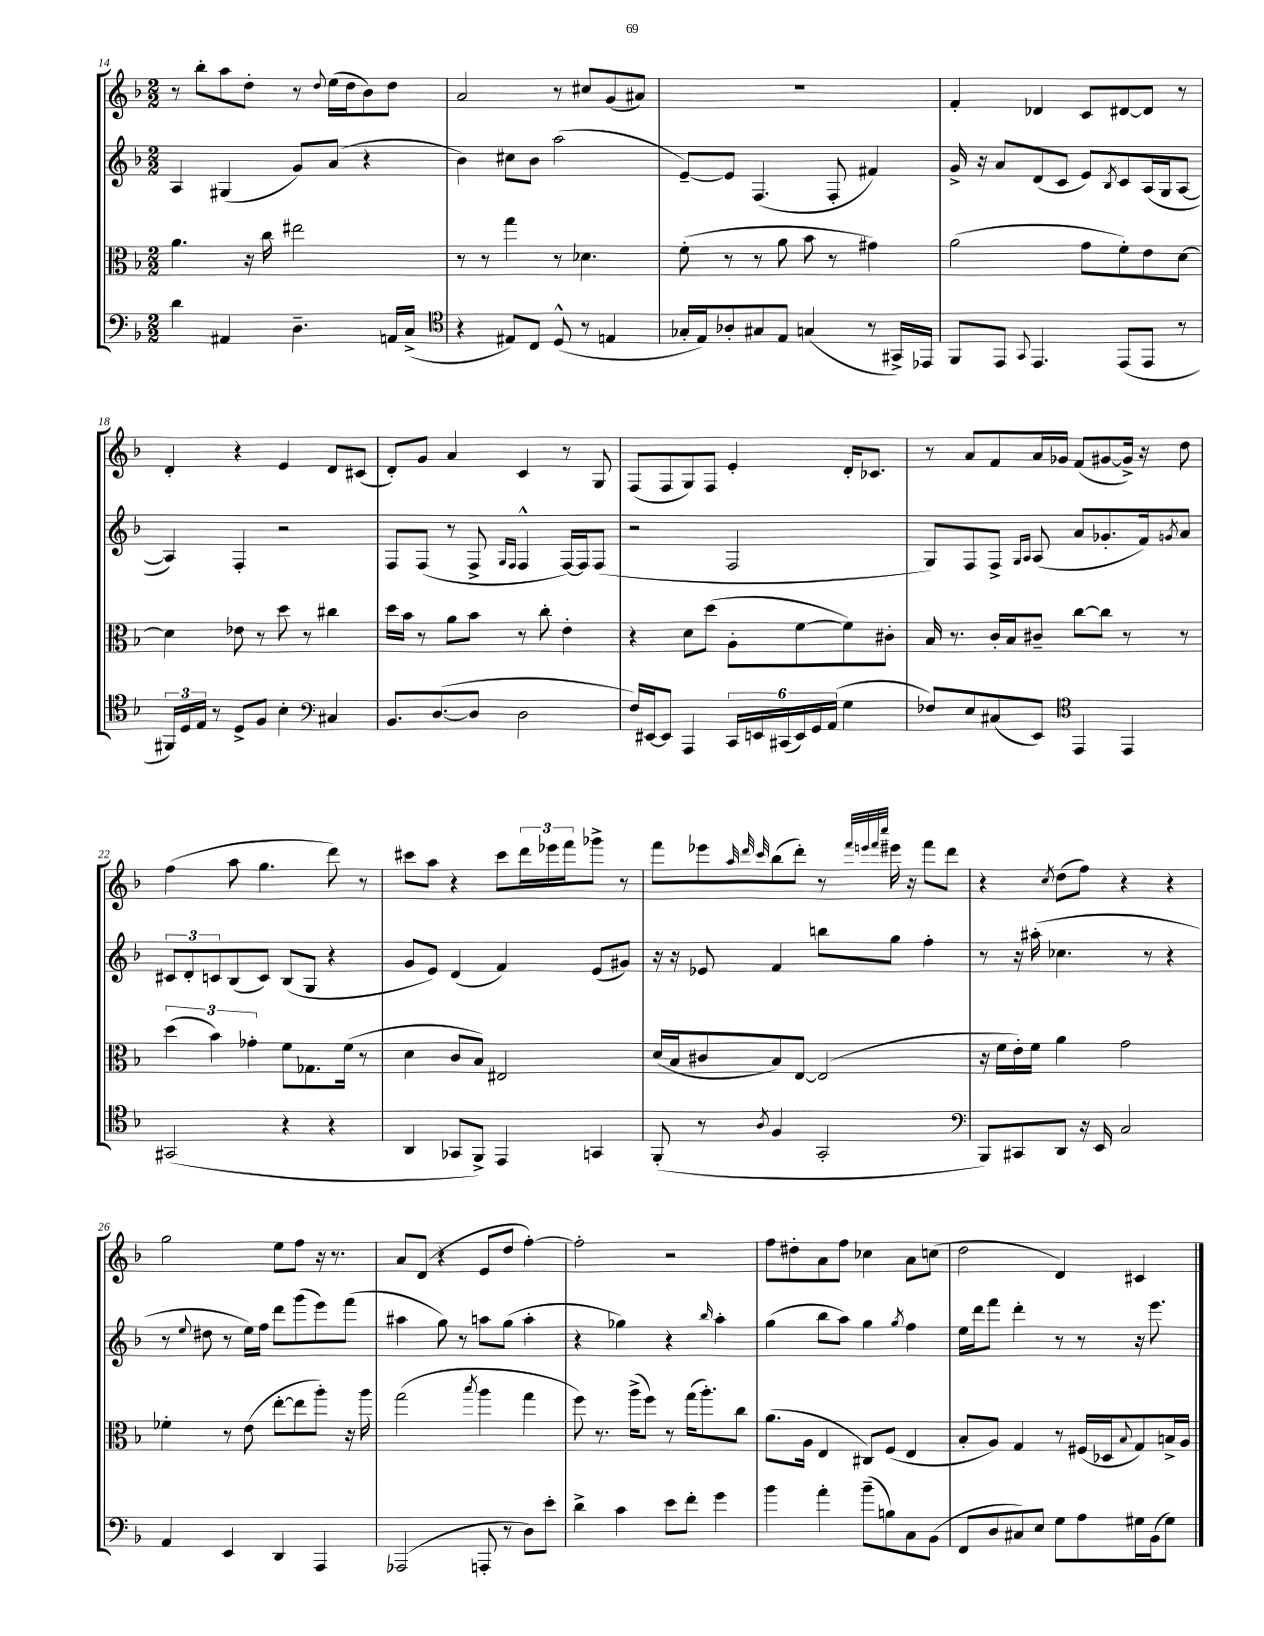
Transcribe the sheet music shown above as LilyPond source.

<<
\new StaffGroup <<
\new Staff = "s0" {
    \clef treble \key f \major \numericTimeSignature \time 2/2
    r8 bes''8-. a''8 d''8-. r8 \appoggiatura { d''8 } e''16( d''16 bes'8) d''8 |
    a'2 r8 cis''8 g'8( ais'8) |
    R1 |
    f'4-. des'4 c'8 dis'8~ dis'8 r8 |
    d'4-. r4 e'4 d'8 cis'8( |
    d'8-.) g'8 a'4 c'4 r8 g8 |
    f8( f8 g8) f8 e'4-. d'16-. ces'8. |
    r8 a'8 f'8 a'16 ges'16 f'8( gis'8~ gis'16->) r16 d''8 |
    f''4( a''8 g''4. d'''8) r8 |
    cis'''8 a''8 r4 cis'''8 \tuplet 3/2 { d'''16 ees'''16 f'''16 } ges'''8-> r8 |
    f'''8 ees'''8 \grace { a''32 d'''32 c'''32 } bes''8( d'''8-.) r8 \grace { f'''32 e'''32 f'''32 c''''32 } eis'''16 r16 f'''8 d'''8 |
    r4 \acciaccatura { c''8 } d''8( f''8) r4 r4 |
    g''2 e''8 f''8 r16 r8. |
    a'8 d'8( r4 e'8 d''8 f''4~-.) |
    f''2-. r2 |
    f''8 dis''8-. a'8 f''8 ces''4 a'8 c''8( |
    d''2 d'4) cis'4 \bar "|." |
}
\new Staff = "s1" {
    \clef treble \key f \major \numericTimeSignature \time 2/2
    a4 gis4( g'8) a'8( r4 |
    bes'4) cis''8 bes'8 a''2( |
    e'8~--) e'8 f4.( f8-. fis'4) |
    g'16-> r16 a'8 d'8( c'8 e'8) \acciaccatura { bes8 } c'8 a16( g16 a8~ |
    a4) f4-. r2 |
    f8 f8( r8 f8-> \grace { g16 f16 } f4-^ f16~) f16 f8( |
    r2 f2 |
    g8) f8 f8-> \grace { g16 a16 } a8( a'8 ges'8.-. f'16) \acciaccatura { g'8 } a'8 |
    \tuplet 3/2 { cis'8 d'8-. c'8 } bes8( c'8) bes8( g8 r4 |
    g'8 e'8) d'4( f'4) e'8( gis'8) |
    r16 r16 ees'8 f'4 b''8 g''8 f''4-. |
    r8 r16 ais''16-.( ces''4. r8 r4 |
    r8 \appoggiatura { e''8 } dis''8 r8 e''16) f''16 d'''8 g'''8( e'''8) f'''8( |
    ais''4 g''8) r8 a''8 g''8( a''4-. |
    r4 ges''4) r4 \grace { bes''16 } a''4-. |
    g''4( bes''8 a''8) g''4 \acciaccatura { g''8 } f''4 |
    e''16 d'''16 f'''8 d'''4-. r8 r8 r16 e'''8. \bar "|." |
}
\new Staff = "s2" {
    \clef alto \key f \major \numericTimeSignature \time 2/2
    a'4. r16 c''16 eis''2 |
    r8 r8 g''4 r8 des'4. |
    f'8-.( r8 r8 a'8 bes'8 r8 gis'4) |
    a'2( g'8 f'8-.) e'8 d'8~ |
    d'4 ees'8 r8 d''8 r8 cis''4 |
    d''16 bes'16 r8 a'8 bes'8 r8 c''8-. e'4-. |
    r4 d'8 d''8( a8-. f'8~ f'8) cis'8-. |
    bes16 r8. c'16-. bes16 cis'8-- c''8~ c''8 r8 r8 |
    \tuplet 3/2 { d''4( bes'4) ges'4-. } f'8 ges8. f'16( r8 |
    d'4 c'8 bes8) eis2 |
    d'16( bes16 cis'8 bes8) e8~ e2( |
    r16 f'16 e'16-.) f'16 a'4 g'2 |
    fes'4-. r8 e'8( e''8~-. e''8 a''8-.) r16 a''16 |
    g''2( \acciaccatura { bes''8 } a''4 g''4 |
    f''8) r8. a''16->( f''8) r8 g''16( a''8.-.) c''8 |
    a'8.( a16 e4 cis8) f8( e4 |
    bes8-. a8) g4 r8 fis16( des16 \appoggiatura { bes8 } g8) b16-> a16 \bar "|." |
}
\new Staff = "s3" {
    \clef bass \key f \major \numericTimeSignature \time 2/2
    d'4 ais,4 d4.-- a,16 c16->( |
    \clef tenor r4 eis8) c8 d8-^( r8 e4 |
    ges16-. e16) aes8-. gis8 e8 g4( r8 gis,16->) ees,16 |
    f,8 e,8 \appoggiatura { g,8 } e,4. e,8( e,8 r8 |
    \tuplet 3/2 { fis,16) d16 e16 } r8 d8-> f8 bes4-. \clef bass cis4 |
    bes,8. d8.~( d8 d2 |
    f16) eis,16~ eis,8 a,,4 \tuplet 6/4 { c,16 e,16 cis,16( e,16) g,16 a,16( } g4 |
    fes8) e8 cis8( e,8) \clef tenor e,4 e,4 |
    gis,2( r4 r4 |
    a,4 ges,8 f,8->) e,4 g,4 |
    f,8-.( r8 \acciaccatura { a8 } f4 g,2-. |
    \clef bass bes,,8) cis,8 d,8 r16 e,16 c2 |
    a,4 e,4 d,4 a,,4 |
    aes,,2( a,,8-. r8 d8) e'8-. |
    d'4-> c'4 e'8 f'8-. g'4 |
    bes'4 a'4-. bes'8--( b8) c8 bes,8( |
    f,8 d8 cis8) e8 g8 a8 gis16 bes,16( gis8) \bar "|." |
}
>>
>>
\layout { \context { \Score currentBarNumber = #14 } }
